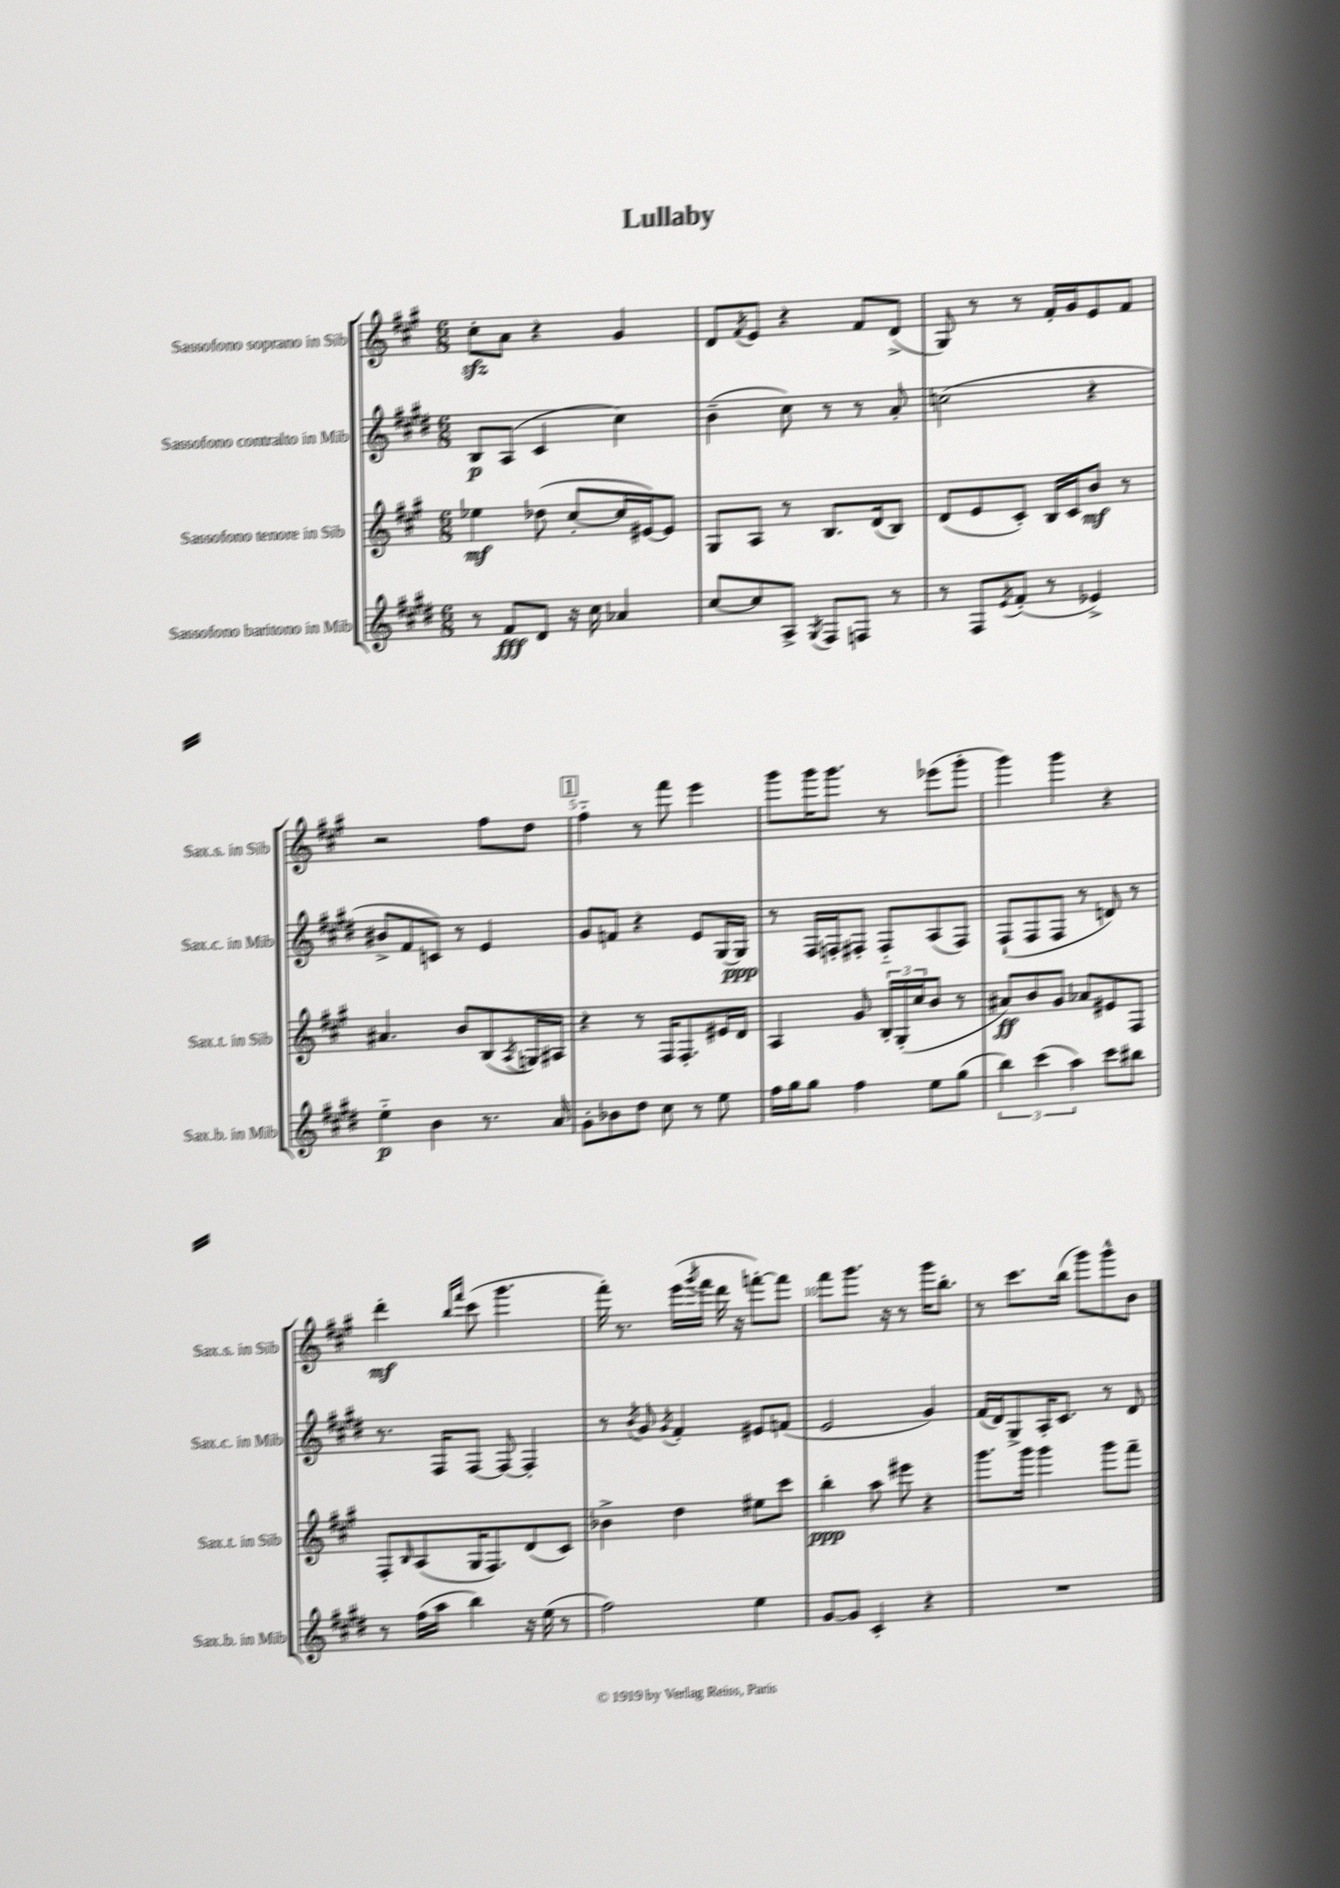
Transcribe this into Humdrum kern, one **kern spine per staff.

**kern	**dynam	**kern	**dynam	**kern	**dynam	**kern	**dynam
*part4	*part4	*part3	*part3	*part2	*part2	*part1	*part1
*staff4	*staff4	*staff3	*staff3	*staff2	*staff2	*staff1	*staff1
*I"Sassofono baritono in Mib	*	*I"Sassofono tenore in Sib	*	*I"Sassofono contralto in Mib	*	*I"Sassofono soprano in Sib	*
*I'Sax.b. in Mib	*	*I'Sax.t. in Sib	*	*I'Sax.c. in Mib	*	*I'Sax.s. in Sib	*
*clefG2	*	*clefG2	*	*clefG2	*	*clefG2	*
*k[f#c#g#d#]	*	*k[f#c#g#]	*	*k[f#c#g#d#]	*	*k[f#c#g#]	*
*M6/8	*	*M6/8	*	*M6/8	*	*M6/8	*
=1	=1	=1	=1	=1	=1	=1	=1
8r	.	4ee-X\	mf	8B/L	p	8cc#zz'\L	.
8f#/L	fff	.	.	(8A/J	.	8a\J	.
8d#/J	.	(8dd-X\	.	4c#/	.	4r	.
16r	.	[8cc#'/L	.	.	.	.	.
16cc#\	.	.	.	.	.	.	.
4a-X/	.	16cc#/L]	.	4cc#\)	.	4g#/	.
.	.	[16e#X/J)	.	.	.	.	.
.	.	8e#/J]	.	.	.	.	.
=2	=2	=2	=2	=2	=2	=2	=2
[8cc#/L	.	8G#/L	.	(4b~\	.	8d/L	.
.	.	.	.	.	.	8qf#/	.
8cc#/]	.	8A/J	.	.	.	8e/J	.
8A^/J	.	8r	.	8cc#\)	.	4r	.
8qG#/	.	.	.	.	.	.	.
8F#/L	.	8.B/L	.	8r	.	.	.
8Fn/J	.	.	.	8r	.	8f#/L	.
.	.	(16d/k	.	.	.	.	.
8r	.	8B/J)	.	8a'/	.	(8d^/J	.
=3	=3	=3	=3	=3	=3	=3	=3
8r	.	(8d/L	.	(2ccn\	.	8G#/)	.
8F#/L	.	8e/	.	.	.	8r	.
8qe/	.	.	.	.	.	.	.
(8f#'/J	.	8c#'/J)	.	.	.	8r	.
8r	.	16B/LL	.	.	.	16f#'/LL	.
.	.	16c#/J	.	.	.	16g#/J	.
4e-X^/)	.	8b/J	mf	4r	.	8e/	.
.	.	8r	.	.	.	8f#/J	.
!!LO:LB:g=z
=4	=4	=4	=4	=4	=4	=4	=4
4ee\	p	4.a#X/	.	8b#X^/L	.	2r	.
.	.	.	.	8f#/	.	.	.
4b\	.	.	.	8cn/J)	.	.	.
.	.	8b/L	.	8r	.	.	.
8.r	.	(8B/	.	4e/	.	8ff#\L	.
.	.	8qA/	.	.	.	.	.
.	.	16Gn/L)	.	.	.	8dd\J	.
16a/	.	16A#X/JJ	.	.	.	.	.
!!LO:REH:place=s1:t=1
=5	=5	=5	=5	=5	=5	=5	=5
8g#'\L	.	4r	.	8g#/L	.	4ff#\	.
8b-X\	.	.	.	8fn/J	.	.	.
8dd#\J	.	8r	.	4r	.	8r	.
8cc#\	.	16F#/KL	.	.	.	8fff#\	.
.	.	8.F#'/	.	.	.	.	.
8r	.	.	.	8e/L	.	4eee\	.
8ee\	.	16e#X/L	.	[16G#/L	.	.	.
.	.	16d/JJ	.	16G#/JJ]	ppp	.	.
=6	=6	=6	=6	=6	=6	=6	=6
16ff#\LL	.	4A/	.	8r	.	8ggg#\L	.
16gg#\J	.	.	.	.	.	.	.
8gg#\J	.	.	.	16F#/LL	.	16ggg#\K	.
.	.	.	.	16Fn'/J	.	8.ggg#\J	.
4ff#\	.	8g#/	.	8F#X'/J	.	.	.
.	.	24B'/LL	.	8F#/L	.	8r	.
.	.	(24G#'/	.	.	.	.	.
.	.	24cc#/J	.	.	.	.	.
8ee\L	.	8b/J	.	(8A/	.	(8eee-X\L	.
(8gg#\J	.	8r	.	8F#/J)	.	8ggg#'\J	.
=7	=7	=7	=7	=7	=7	=7	=7
6bb\)	.	8a#X/L)	ff	(8F#`/L	.	4ggg#\)	.
.	.	8b/	.	8F#/	.	.	.
(6ccc#\	.	.	.	.	.	.	.
.	.	8g#/J	.	8F#/J	.	4ggg#\	.
6aa\)	.	.	.	.	.	.	.
.	.	8a-X/L	.	8r	.	.	.
8ccc#\L	.	8e#X/	.	8dn/)	.	4r	.
8bb#X\J	.	8F#/J	.	8r	.	.	.
!!LO:LB:g=z
=8	=8	=8	=8	=8	=8	=8	=8
8r	.	8F#'/L	.	8.r	.	4ddd'\	mf
.	.	16qqB/	.	.	.	.	.
(16ff#\LL	.	(8A/	.	.	.	.	.
16aa\JJ	.	.	.	16F#/KL	.	.	.
.	.	.	.	.	.	16qqbb/LL	.
.	.	.	.	.	.	16qqfff#/JJ	.
4bb\)	.	16G#/K	.	[8F#/J	.	(8ccc#\	.
.	.	8.F#/)	.	.	.	.	.
.	.	.	.	8F#/_	.	4.ggg#\	.
16r	.	(8d/	.	4F#'/]	.	.	.
(16ee\	.	.	.	.	.	.	.
8r	.	8c#/J)	.	.	.	.	.
=9	=9	=9	=9	=9	=9	=9	=9
2ff#\)	.	4b-X^\	.	8r	.	16fff#'\)	.
.	.	.	.	.	.	8.r	.
.	.	.	.	8qb/	.	.	.
.	.	.	.	8g#/	.	.	.
.	.	.	.	8qg#/	.	.	.
.	.	4dd\	.	4f#'/	.	(16eee\LL	.
.	.	.	.	.	.	8qggg#/	.
.	.	.	.	.	.	16fff#\JJ	.
.	.	.	.	.	.	16ddd\	.
.	.	.	.	.	.	16r	.
4ee\	.	8ee#X\L	.	8e#X/L	.	[8fffn'\L)	.
.	.	8ccc#\J	.	(8fn/J	.	8fff\J]	.
=10	=10	=10	=10	=10	=10	=10	=10
[8g#/L	.	4bb'\	ppp	2e/	.	8fff#\L	.
8g#/J]	.	.	.	.	.	8.ggg#\J	.
4c#'/	.	8aa\	.	.	.	.	.
.	.	.	.	.	.	16r	.
.	.	8eee#X\	.	.	.	8r	.
4r	.	4r	.	4g#/)	.	16ggg#\KL	.
.	.	.	.	.	.	8.bb'\J	.
=11	=11	=11	=11	=11	=11	=11	=11
2.r	.	8.ggg#\L	.	(16f#/LL	.	8r	.
.	.	.	.	16d#/J)	.	.	.
.	.	.	.	8G#^/	.	8.ccc#\L	.
.	.	16ggg#\Jk	.	.	.	.	.
.	.	4ggg#\	.	16A'/K	.	.	.
.	.	.	.	8.c#/J	.	(16bb\Jk	.
.	.	.	.	.	.	8ggg#\L)	.
.	.	8ggg#\L	.	8r	.	8ggg#^^\	.
.	.	8fff#~\J	.	8d#/	.	8b\J	.
==	==	==	==	==	==	==	==
*-	*-	*-	*-	*-	*-	*-	*-
